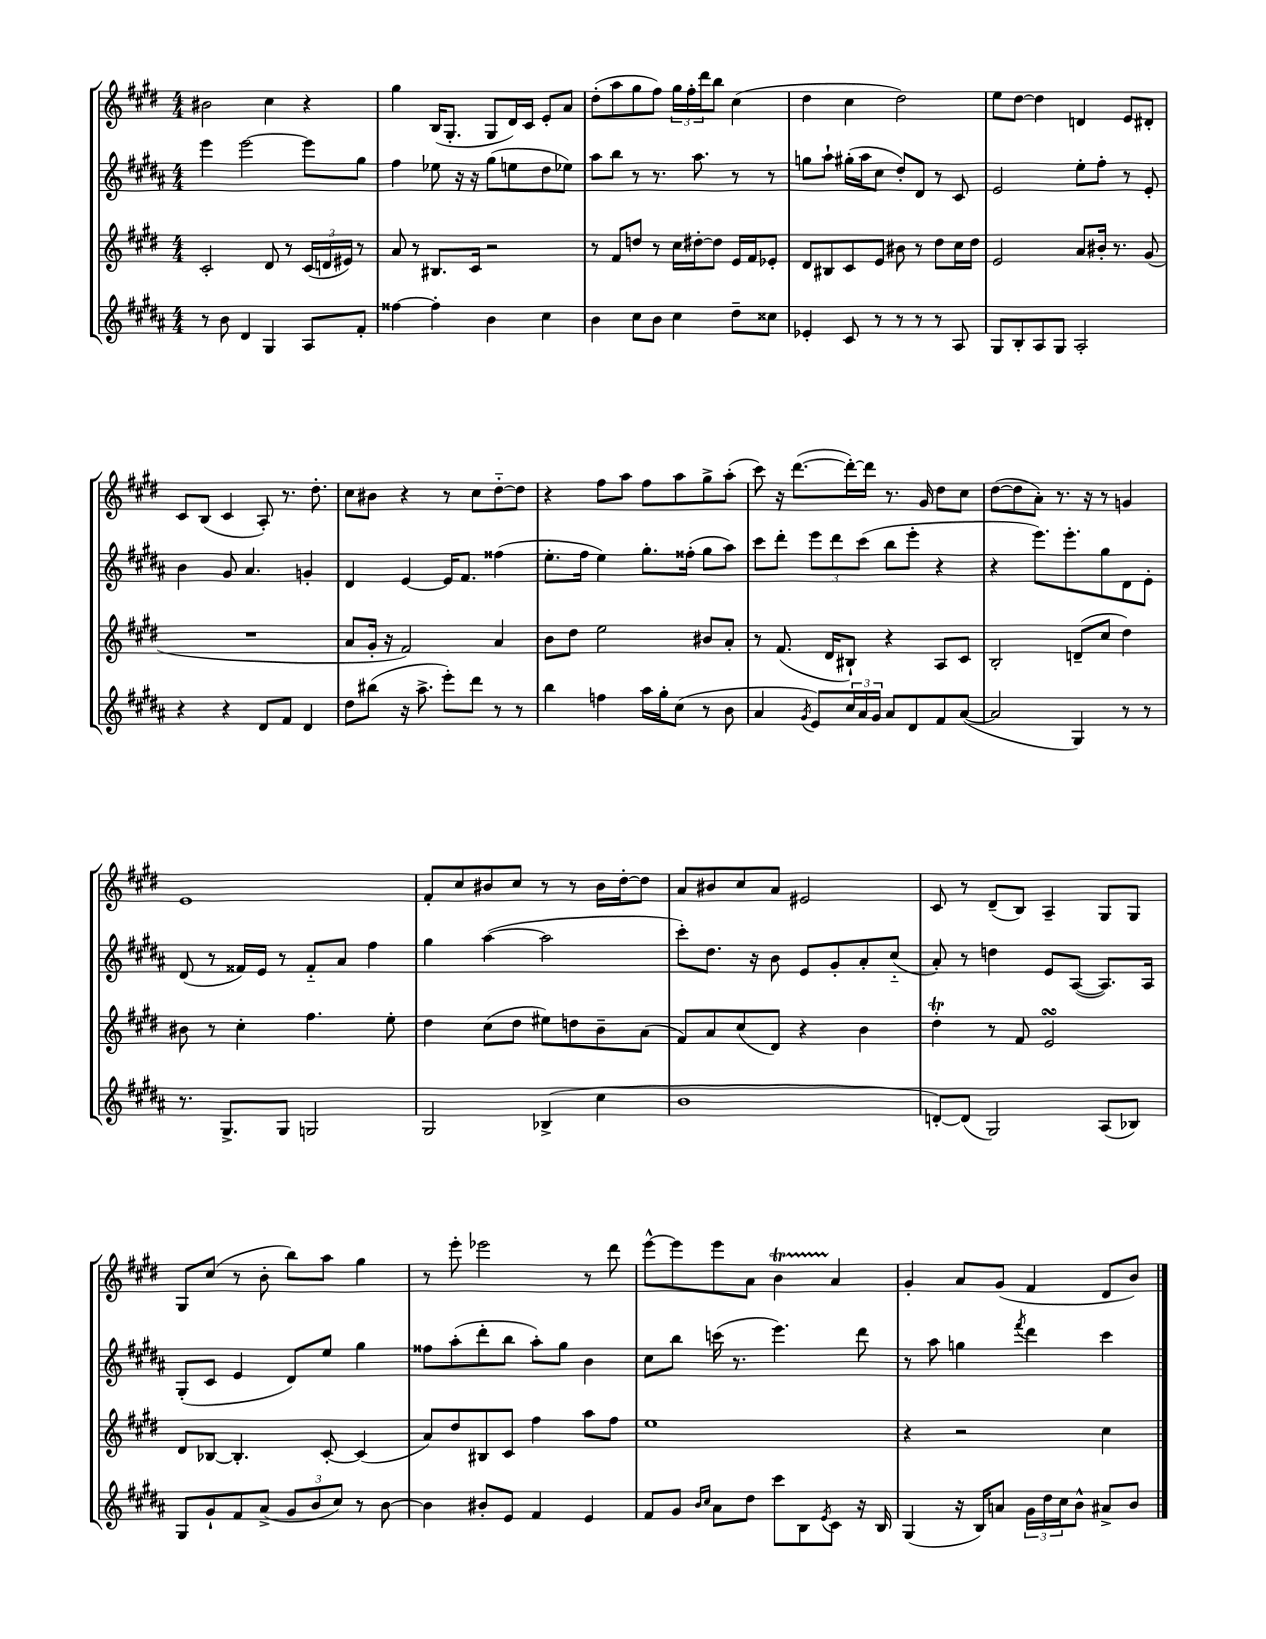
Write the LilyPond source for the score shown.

<<
\new StaffGroup <<
\new Staff = "s0" {
    \clef treble \key e \major \numericTimeSignature \time 4/4
    bis'2 cis''4 r4 |
    gis''4 b16( gis8.-. gis8 dis'16) cis'16 e'8-. a'8 |
    dis''8-.( a''8 gis''8 fis''8) \tuplet 3/2 { gis''16 fis''16-. dis'''16 } b''8 cis''4( |
    dis''4 cis''4 dis''2) |
    e''8 dis''8~ dis''4 d'4 e'8 dis'8-. |
    cis'8 b8( cis'4 a8-.) r8. dis''8.-. |
    cis''8 bis'8 r4 r8 cis''8 dis''8~-_ dis''8 |
    r4 fis''8 a''8 fis''8 a''8 gis''8-> a''8-.( |
    cis'''8) r16 dis'''8.~( dis'''16~-.) dis'''16 r8. gis'16 dis''8 cis''8 |
    dis''8~( dis''8 a'8-.) r8. r16 r8 g'4 |
    e'1 |
    fis'8-. cis''8 bis'8 cis''8 r8 r8 bis'16 dis''16~-. dis''8 |
    a'8 bis'8 cis''8 a'8 eis'2 |
    cis'8 r8 dis'8--( b8) a4-- gis8 gis8 |
    gis8 cis''8( r8 b'8-. b''8) a''8 gis''4 |
    r8 e'''8-. ees'''2 r8 dis'''8 |
    e'''8~-^ e'''8 e'''8 a'8 b'4\startTrillSpan a'4\stopTrillSpan |
    gis'4-. a'8 gis'8( fis'4 dis'8 b'8) \bar "|." |
}
\new Staff = "s1" {
    \clef treble \key b \major \numericTimeSignature \time 4/4
    e'''4 e'''2~ e'''8 gis''8 |
    fis''4 ees''8 r16 r16 gis''8( e''8 dis''8 ees''8) |
    ais''8 b''8 r8 r8. ais''8. r8 r8 |
    g''8 ais''8-! gis''16-.( ais''16 cis''8 dis''8-.) dis'8 r8 cis'8 |
    e'2 e''8-. fis''8-. r8 e'8-. |
    b'4 gis'8 ais'4. g'4-. |
    dis'4 e'4~ e'16 fis'8. fisis''4( |
    e''8.-. fis''16 e''4) gis''8.-. fisis''16-.( gis''8 ais''8) |
    cis'''8 dis'''8-. \tuplet 3/2 { e'''8 dis'''8 cis'''8( } b''8 e'''8-. r4 |
    r4 e'''8.) e'''8.-. gis''8 dis'8 e'8-. |
    dis'8( r8 fisis'16) e'16 r8 fisis'8-_ ais'8 fis''4 |
    gis''4 ais''4~( ais''2 |
    cis'''8-.) dis''8. r16 b'8 e'8 gis'8-. ais'8-. cis''8-_( |
    ais'8-.) r8 d''4 e'8 ais8~( ais8.) ais16 |
    gis8-.( cis'8 e'4 dis'8) e''8 gis''4 |
    fisis''8 ais''8-.( dis'''8-. b''8 ais''8-.) gis''8 b'4 |
    cis''8 b''8 c'''16( r8. e'''4.) dis'''8 |
    r8 ais''8 g''4 \acciaccatura { fis'''8 } dis'''4 cis'''4 \bar "|." |
}
\new Staff = "s2" {
    \clef treble \key e \major \numericTimeSignature \time 4/4
    cis'2-. dis'8 r8 \tuplet 3/2 { cis'16( d'16 eis'16) } r8 |
    a'8 r8 bis8. cis'16 r2 |
    r8 fis'8 d''8 r8 cis''16 dis''16~-. dis''8 e'16 fis'16 ees'8-. |
    dis'8 bis8 cis'8 e'8 bis'8 r8 dis''8 cis''16 dis''16 |
    e'2 a'8 bis'16-. r8. gis'8( |
    R1 |
    a'8 gis'16-. r16 fis'2) a'4 |
    b'8 dis''8 e''2 bis'8 a'8-. |
    r8 fis'8.( dis'16 bis8-!) r4 a8 cis'8 |
    b2-. d'8--( cis''8 dis''4) |
    bis'8 r8 cis''4-. fis''4. e''8-. |
    dis''4 cis''8( dis''8 eis''8) d''8 b'8-- a'8( |
    fis'8) a'8 cis''8( dis'8) r4 b'4 |
    dis''4-.\trill r8 fis'8 e'2\turn |
    dis'8 bes8~ bes4.-. cis'8~-. cis'4( |
    a'8) dis''8 bis8 cis'8 fis''4 a''8 fis''8 |
    e''1 |
    r4 r2 cis''4 \bar "|." |
}
\new Staff = "s3" {
    \clef treble \key b \major \numericTimeSignature \time 4/4
    r8 b'8 dis'4 gis4 ais8 fis'8-. |
    fisis''4~ fisis''4-. b'4 cis''4 |
    b'4 cis''8 b'8 cis''4 dis''8-- cisis''8 |
    ees'4-. cis'8 r8 r8 r8 r8 ais8 |
    gis8 b8-. ais8 gis8 ais2-. |
    r4 r4 dis'8 fis'8 dis'4 |
    dis''8 bis''8( r16 ais''8.-> e'''8-.) dis'''8 r8 r8 |
    b''4 f''4 ais''16 gis''16-. cis''8( r8 b'8 |
    ais'4 \acciaccatura { gis'8 } e'8) \tuplet 3/2 { cis''16 ais'16 gis'16 } ais'8 dis'8 fis'8 ais'8~( |
    ais'2 gis4) r8 r8 |
    r8. gis8.-> gis8 g2 |
    gis2 bes4->( cis''4 |
    b'1 |
    d'8~-.) d'8( gis2) ais8( bes8) |
    gis8 gis'8-! fis'8 ais'8->( \tuplet 3/2 { gis'8 b'8 cis''8) } r8 b'8~ |
    b'4 bis'8-. e'8 fis'4 e'4 |
    fis'8 gis'8 \grace { b'16 cis''16 } ais'8 dis''8 cis'''8 b8 \acciaccatura { e'8 } cis'8 r16 b16 |
    gis4( r16 b16) a'8 \tuplet 3/2 { gis'16 dis''16 cis''16 } b'8-^ ais'8-> b'8 \bar "|." |
}
>>
>>
\layout { \context { \Score \remove "Bar_number_engraver" } }
